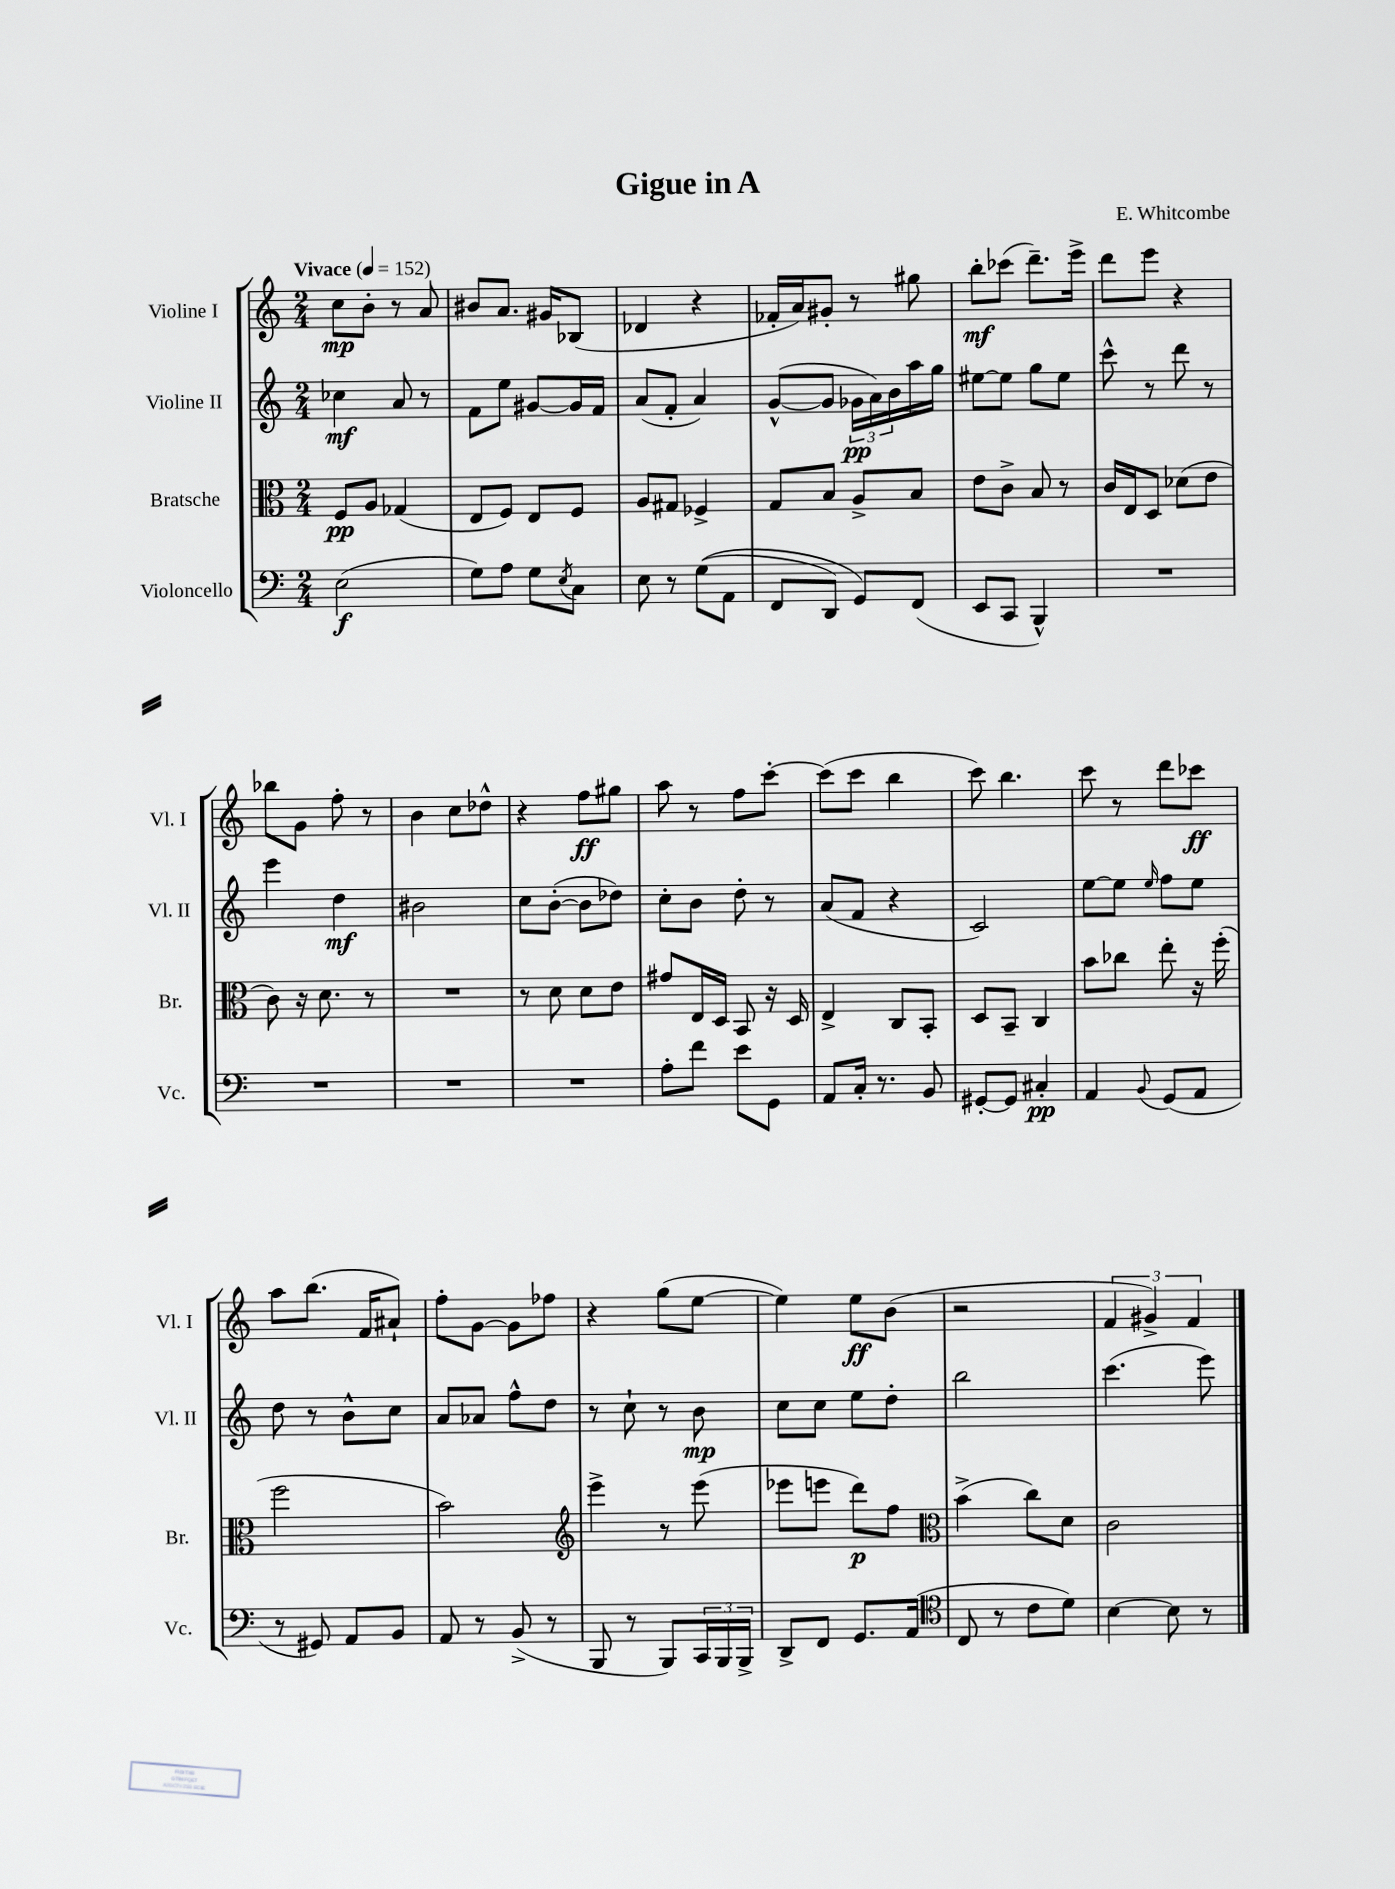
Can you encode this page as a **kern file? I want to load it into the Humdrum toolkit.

**kern	**dynam	**kern	**dynam	**kern	**dynam	**kern	**dynam
*part4	*part4	*part3	*part3	*part2	*part2	*part1	*part1
*staff4	*staff4	*staff3	*staff3	*staff2	*staff2	*staff1	*staff1
*I"Violoncello	*	*I"Bratsche	*	*I"Violine II	*	*I"Violine I	*
*I'Vc.	*	*I'Br.	*	*I'Vl. II	*	*I'Vl. I	*
*clefF4	*	*clefC3	*	*clefG2	*	*clefG2	*
*k[]	*	*k[]	*	*k[]	*	*k[]	*
*M2/4	*	*M2/4	*	*M2/4	*	*M2/4	*
*MM152	*	*MM152	*	*MM152	*	*MM152	*
=1	=1	=1	=1	=1	=1	=1	=1
!	!	!	!	!	!	!LO:TX:a:B:t=Vivace	!
(2E\	f	8F/L	pp	4cc-X\	mf	8cc\L	mp
.	.	8A/J	.	.	.	8b'\J	.
.	.	(4G-X/	.	8a/	.	8r	.
.	.	.	.	8r	.	8a/	.
=2	=2	=2	=2	=2	=2	=2	=2
8G\L)	.	8E/L	.	8f\L	.	8b#X/L	.
8A\J	.	8F/J)	.	8ee\J	.	8.a/J	.
8G\L	.	8E/L	.	[8g#X/L	.	.	.
.	.	.	.	.	.	16g#X/KL	.
8qE/	.	.	.	.	.	.	.
8C\J	.	8F/J	.	16g#/L]	.	(8B-X/J	.
.	.	.	.	16f/JJ	.	.	.
=3	=3	=3	=3	=3	=3	=3	=3
8E\	.	8A/L	.	(8a/L	.	4d-X/	.
8r	.	8G#X/J	.	8f'/J	.	.	.
((8G\L	.	4F-X^/	.	4a/)	.	4r	.
8AA\J	.	.	.	.	.	.	.
=4	=4	=4	=4	=4	=4	=4	=4
8FF/L	.	8G/L	.	([8g^^/L	.	16f-X'/LL	.
.	.	.	.	.	.	16a/J)	.
8DD/J)	.	8B/J	.	8g/J]	.	8g#X'/J	.
8GG/L)	.	8A^/L	.	24g-X\LL	pp	8r	.
.	.	.	.	24a\)	.	.	.
.	.	.	.	24b\	.	.	.
(8FF/J	.	8B/J	.	16aa\	.	8gg#X\	.
.	.	.	.	16gg\JJ	.	.	.
=5	=5	=5	=5	=5	=5	=5	=5
8EE/L	.	8e\L	.	[8ee#X\L	.	8bb'\L	mf
8CC/J	.	8c^\J	.	8ee#\J]	.	(8ccc-X\J	.
4BBB^^/)	.	8B/	.	8gg\L	.	8.ddd~\L)	.
.	.	8r	.	8ee#\J	.	.	.
.	.	.	.	.	.	16eee^\Jk	.
=6	=6	=6	=6	=6	=6	=6	=6
2r	.	16c/LL	.	8ccc^^\	.	8ddd\L	.
.	.	16E/J	.	.	.	.	.
.	.	8D/J	.	8r	.	8eee\J	.
.	.	(8d-X\L	.	8ddd\	.	4r	.
.	.	8e\J	.	8r	.	.	.
!!LO:LB:g=z
=7	=7	=7	=7	=7	=7	=7	=7
2r	.	8c\)	.	4eee\	.	8bb-X\L	.
.	.	16r	.	.	.	8g\J	.
.	.	8.d\	.	.	.	.	.
.	.	.	.	4dd\	mf	8ff'\	.
.	.	8r	.	.	.	8r	.
=8	=8	=8	=8	=8	=8	=8	=8
2r	.	2r	.	2b#X\	.	4b\	.
.	.	.	.	.	.	8cc\L	.
.	.	.	.	.	.	8dd-X^^\J	.
=9	=9	=9	=9	=9	=9	=9	=9
2r	.	8r	.	8cc\L	.	4r	.
.	.	8d\	.	([8b'\J	.	.	.
.	.	8d\L	.	8b\L]	.	8ff\L	ff
.	.	8e\J	.	8dd-X\J)	.	8gg#X\J	.
=10	=10	=10	=10	=10	=10	=10	=10
8A'\L	.	8g#X/L	.	8cc'\L	.	8aa\	.
8f\J	.	16E/L	.	8b\J	.	8r	.
.	.	16D/JJ	.	.	.	.	.
8e\L	.	8BB/	.	8dd'\	.	8ff\L	.
8GG\J	.	16r	.	8r	.	[8ccc'\J	.
.	.	16D/	.	.	.	.	.
=11	=11	=11	=11	=11	=11	=11	=11
8AA/L	.	4E^/	.	(8a/L	.	(8ccc\L]	.
16C'/Jk	.	.	.	8f/J	.	8ccc\J	.
8.r	.	.	.	.	.	.	.
.	.	8C/L	.	4r	.	4bb\	.
8BB/	.	8BB'/J	.	.	.	.	.
=12	=12	=12	=12	=12	=12	=12	=12
[8GG#X'/L	.	8D/L	.	2c/)	.	8ccc\)	.
8GG#/J]	.	8BB~/J	.	.	.	4.bb\	.
4C#X'/	pp	4C/	.	.	.	.	.
=13	=13	=13	=13	=13	=13	=13	=13
4AA/	.	8b\L	.	[8ee\L	.	8ccc\	.
.	.	8cc-X\J	.	8ee\J]	.	8r	.
8qqBB/	.	.	.	16qqee/	.	.	.
(8GG/L	.	8ee'\	.	8ff\L	.	8ddd\L	.
8AA/J	.	16r	.	8ee\J	.	8ccc-X\J	ff
.	.	(16ff'\	.	.	.	.	.
!!LO:LB:g=z
=14	=14	=14	=14	=14	=14	=14	=14
8r	.	2ff\	.	8dd\	.	8aa\L	.
8GG#X/)	.	.	.	8r	.	(8.bb\J	.
8AA/L	.	.	.	8b^^\L	.	.	.
.	.	.	.	.	.	16f/KL	.
8BB/J	.	.	.	8cc\J	.	8a#X`/J)	.
=15	=15	=15	=15	=15	=15	=15	=15
8AA/	.	2b\)	.	8a/L	.	8ff'\L	.
8r	.	.	.	8a-X/J	.	[8g\J	.
(8BB^/	.	.	.	8ff^^\L	.	8g\L]	.
8r	.	.	.	8dd\J	.	8ff-X\J	.
=16	=16	=16	=16	=16	=16	=16	=16
*	*	*clefG2	*	*	*	*	*
8BBB/	.	4eee^\	.	8r	.	4r	.
8r	.	.	.	8cc`\	.	.	.
8BBB/L)	.	8r	.	8r	.	(8gg\L	.
24CC/L	.	(8eee\	.	8b\	mp	[8ee\J	.
24BBB/	.	.	.	.	.	.	.
24BBB^/JJ	.	.	.	.	.	.	.
=17	=17	=17	=17	=17	=17	=17	=17
8DD^/L	.	8eee-X\L	.	8cc\L	.	4ee\])	.
8FF/J	.	8eeen\J	.	8cc\J	.	.	.
8.GG/L	.	8ddd\L)	p	8ee\L	.	8ee\L	ff
.	.	8ff\J	.	8dd'\J	.	(8b\J	.
(16AA/Jk	.	.	.	.	.	.	.
=18	=18	=18	=18	=18	=18	=18	=18
*clefC4	*	*clefC3	*	*	*	*	*
8C/	.	(4b^\	.	2bb\	.	2r	.
8r	.	.	.	.	.	.	.
8c\L	.	8cc\L)	.	.	.	.	.
8d\J)	.	8d\J	.	.	.	.	.
=19	=19	=19	=19	=19	=19	=19	=19
[4B\	.	2c\	.	(4.ccc\	.	6f/	.
.	.	.	.	.	.	6g#X^/)	.
8B\]	.	.	.	.	.	.	.
.	.	.	.	.	.	6f/	.
8r	.	.	.	8eee\)	.	.	.
==	==	==	==	==	==	==	==
*-	*-	*-	*-	*-	*-	*-	*-
